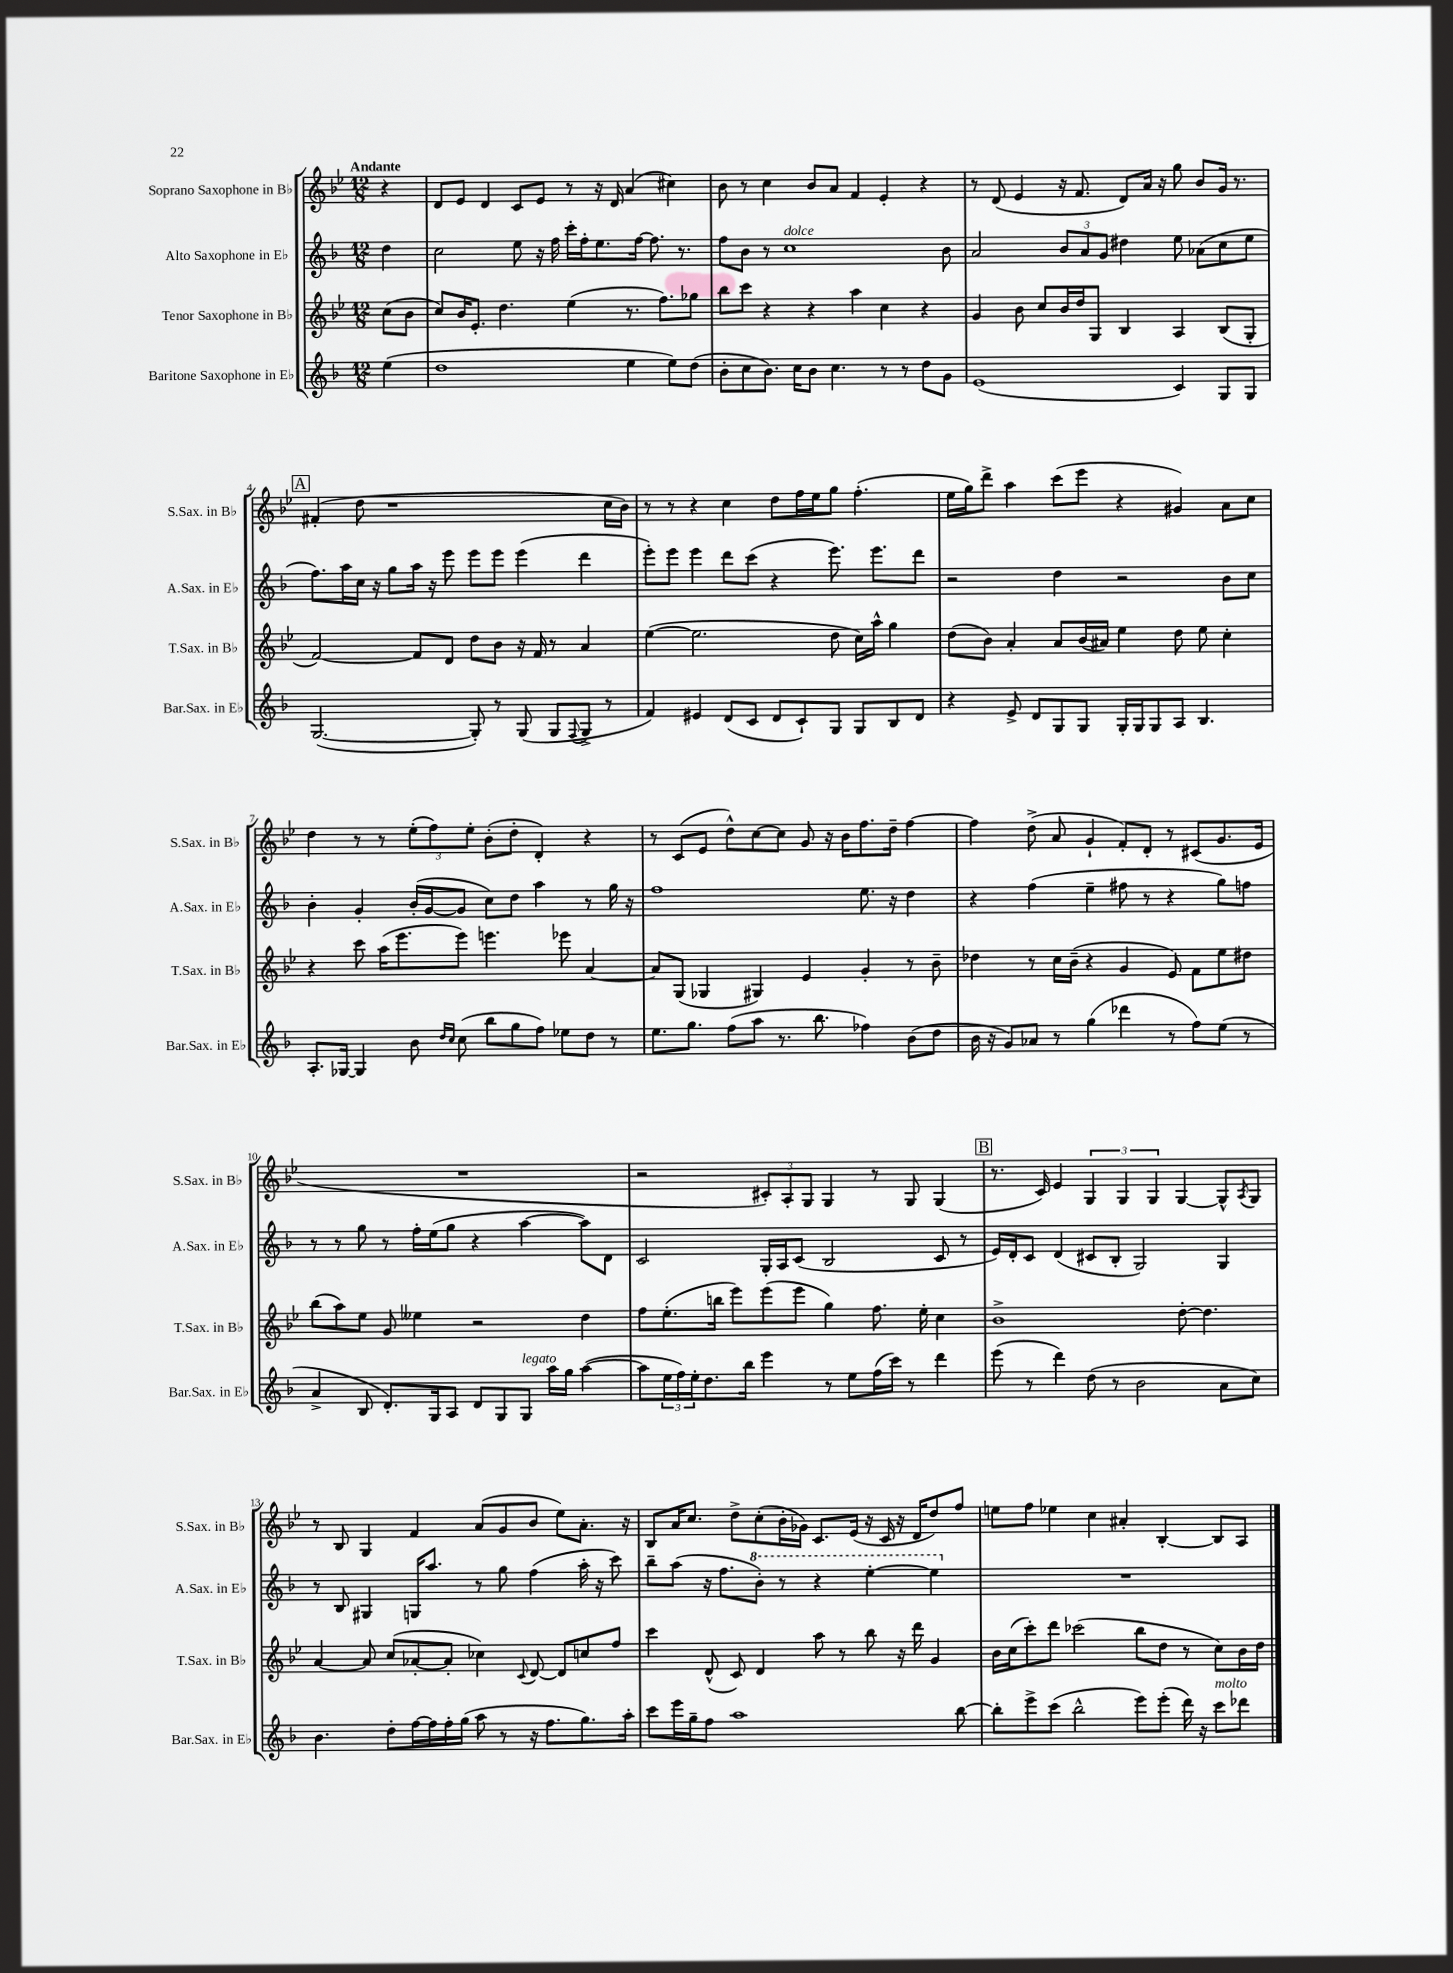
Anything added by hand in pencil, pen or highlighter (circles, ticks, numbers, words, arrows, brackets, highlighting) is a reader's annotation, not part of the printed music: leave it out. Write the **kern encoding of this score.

**kern	**kern	**kern	**kern
*staff4	*staff3	*staff2	*staff1
*clefG2	*clefG2	*clefG2	*clefG2
*k[b-]	*k[b-e-]	*k[b-]	*k[b-e-]
*M12/8	*M12/8	*M12/8	*M12/8
(4ee	(8cc	4dd	4r
.	8b-	.	.
=	=	=	=
1dd	8cc)	2cc	8d
.	16b-	.	8e-
.	8.e-'	.	.
.	.	.	4d
.	4.dd	.	.
.	.	8ee	8c
.	.	16r	8e-
.	.	16ff	.
.	(4ee-	16ccc'	8r
.	.	16ff'	.
.	.	8.ee	16r
.	.	.	16d
4ee	8.r	.	(4a
.	.	[16ff	.
.	.	8.ff]	.
.	8.ff)	.	.
8ee)	.	.	4cc#)
.	.	8.r	.
(8dd	8gg-	.	.
=	=	=	=
8b-'	8bb-	8ff	8b-
8cc	8ccc	8b-	8r
8.b-)	4r	8r	4cc
.	.	1cc	.
16cc	.	.	.
8b-	4r	.	8b-
4.cc	.	.	8a
.	4aa	.	4f
8r	4cc	.	4e-'
8r	.	.	.
8dd	4r	.	4r
8g	.	8b-	.
=	=	=	=
(1e	4g	2a	8r
.	.	.	(8d
.	8b-	.	4e-
.	8cc	.	.
.	16b-	12b-	16r
.	16dd	.	8.f
.	.	12a	.
.	8G	.	.
.	.	12g	.
.	4B-	4dd#	8d)
.	.	.	16a
.	.	.	16r
4c)	4A	8ee	8gg
.	.	(8a-	8b-
8G	(8B-	8cc	16g
.	.	.	8.r
8G	8G'	8ee	.
=	=	=	=
([2.G	[2f)	8.ff)	(4f#'
.	.	16aa	.
.	.	16cc	8dd
.	.	16r	.
.	.	8gg	1r
.	8f]	16aa	.
.	.	16r	.
.	8d	8eee	.
8G'])	8dd	8eee	.
8r	8b-	8eee	.
(8G	16r	(4eee	.
.	16f	.	.
8G	8r	.	.
8qqF	.	.	.
8G^	4a	4ddd	.
8r	.	.	16cc
.	.	.	16b-)
=	=	=	=
4f)	([4ee-	8eee')	8r
.	.	8eee	8r
4e#	2.ee-]	4eee	4r
(8d	.	8ddd	4cc
8c	.	(8ccc	.
8d	.	4r	8dd
8c`)	.	.	16ff
.	.	.	16ee-
8G	8dd	8.eee)	8gg
8G	16cc)	.	(4.ff'
.	16aa^^	8.eee	.
8B-	4gg	.	.
8d	.	8ddd	.
=	=	=	=
4r	(8dd	2r	16ee-
.	.	.	16gg)
.	8b-)	.	8ddd^
8e^	4a'	.	4aa
8d	.	.	.
8G	8a	4dd	(8ccc
8G	(16b-	.	8eee-
.	16a#)	.	.
16G'	4ee-	2r	4r
16G	.	.	.
8G	.	.	.
8A	8dd	.	4g#)
4.B-	8ee-	.	.
.	4cc'	8b-	8a
.	.	8cc	8cc
=	=	=	=
8.A'	4r	4b-'	4dd
[16G-	.	.	.
4G-]	8ccc	4g'	8r
.	(16aa	.	8r
.	8.eee-	.	.
8b-	.	(16b-'	(12ee-'
.	.	[16g	.
.	.	.	12ff)
16qqdd	.	.	.
16qqcc	.	.	.
(8cc	8eee-)	8g]	.
.	.	.	12ee-'
8bb-	4.eee	8cc)	(8b-'
8gg	.	8dd	8dd'
8ff)	.	4aa	4d')
8ee-	8eee-	.	.
8dd	[4a	8r	4r
8r	.	16gg	.
.	.	16r	.
=	=	=	=
8.ee	8a]	1ff	8r
.	(8G	.	(8c
8.gg	.	.	.
.	4G-	.	8e-
(8ff	.	.	8dd^^)
8aa	4G#)	.	[8cc
8.r	.	.	8cc]
.	4e-	.	8g
8.bb-	.	.	.
.	.	.	16r
.	.	.	16b-
4ff-)	4g'	8.ee	8.ff
.	.	16r	16dd~
(8b-	8r	4dd	[4ff
8dd	8b-~	.	.
=	=	=	=
16b-	4dd-	4r	4ff]
16r	.	.	.
8g)	.	.	.
8a-	8r	(4ff	(8dd^
8r	16cc	.	8a
.	(16b-~	.	.
(4gg	4r	4ee~	4g`
4ddd-	4g	8ff#	8f')
.	.	8r	8d'
8r	8e-)	4r	8r
8ff)	8f	.	(8c#
(8ee	8ee-	8gg)	8.g
8r	8dd#	8ff	.
.	.	.	16e-
=	=	=	=
4a^	(8bb-	8r	1.r
.	8aa)	8r	.
8B-	8ee-	8gg	.
8.d')	8g	8r	.
.	4ee--	16ff'	.
16G	.	(16ee	.
8A	.	8gg	.
8d	2r	4r	.
8G	.	.	.
8G	.	[4aa	.
16aa	.	.	.
16gg	.	.	.
([4aa	4dd	8aa])	.
.	.	8d	.
=	=	=	=
8aa]	8ff	2c	2r
24ee	(8.ee-'	.	.
24ff)	.	.	.
24ee'	.	.	.
8.dd	.	.	.
.	16bb	.	.
.	8eee-)	.	.
16bb-	.	.	.
4eee	(8eee-	16G'	12c#')
.	.	16A	.
.	.	.	12A'
.	8eee-	(8c	.
.	.	.	12G
8r	4gg)	2B-	4G
8ee	.	.	.
(16ff	8.ff	.	8r
16ccc)	.	.	.
8r	.	.	8G
.	16ee-'	.	.
4ddd	4cc	8c	(4G
.	.	8r	.
=	=	=	=
(8eee	1b-^	16e)	8.r
.	.	16d'	.
8r	.	8c	.
.	.	.	16c)
4ddd)	.	(4d	4e-
(8dd	.	8c#	6G
8r	.	8B-'	.
.	.	.	6G
2b-	.	2G)	.
.	.	.	6G
.	[8dd'	.	[4G
.	4.dd]	.	.
8a	.	4G	8G^^]
.	.	.	8qA
8cc)	.	.	8G
=	=	=	=
4.b-	[4a	8r	8r
.	.	8B-	8B-
.	8a]	4G#	4G
8dd'	(8cc	.	.
[16ff	[8a-'	16G	4f
16ff]	.	8.aa	.
16ff'	8a-']	.	.
(16gg	.	.	.
8aa	4cc-)	8r	(8a
8r	.	8gg	8g
.	8qqc	.	.
16r	[8d	(4ff	8b-
8.ff	.	.	.
.	8d]	.	8ee-)
8.gg)	8cc	16aa'	8.a'
.	.	16r	.
.	8ff	8ccc)	.
16aa'	.	.	16r
=	=	=	=
8ccc	4ccc	8bb-~	8B-
16eee	.	(8aa	16a
16gg~	.	.	8.cc
8ff	(8d^^	16r	.
.	.	8.ff	.
1aa	8c)	.	8dd^
.	4d	8bb-')	(8cc'
.	.	8r	16b-'
.	.	.	16g-)
.	8aa	4r	8.c
.	8r	.	.
.	.	.	(16e-
.	8bb-	[4eee'	16r
.	.	.	16c
.	16r	.	16r
.	16ddd	.	16d
.	4g	4eee]	8dd)
[8bb-	.	.	8ff
=	=	=	=
8bb-']	16b-	1.r	8ee
.	(16cc	.	.
8eee^	8ccc')	.	8ff
(8ccc	8ddd	.	4ee-
2bb-^^	(2ccc-	.	.
.	.	.	4cc
.	.	.	4a#'
8eee)	8bb-	.	.
(8eee'	8dd	.	[4B-'
16ddd)	8r	.	.
16r	.	.	.
8ccc	8cc)	.	8B-]
8ddd-	16b-	.	8A
.	16dd	.	.
==	==	==	==
*-	*-	*-	*-
